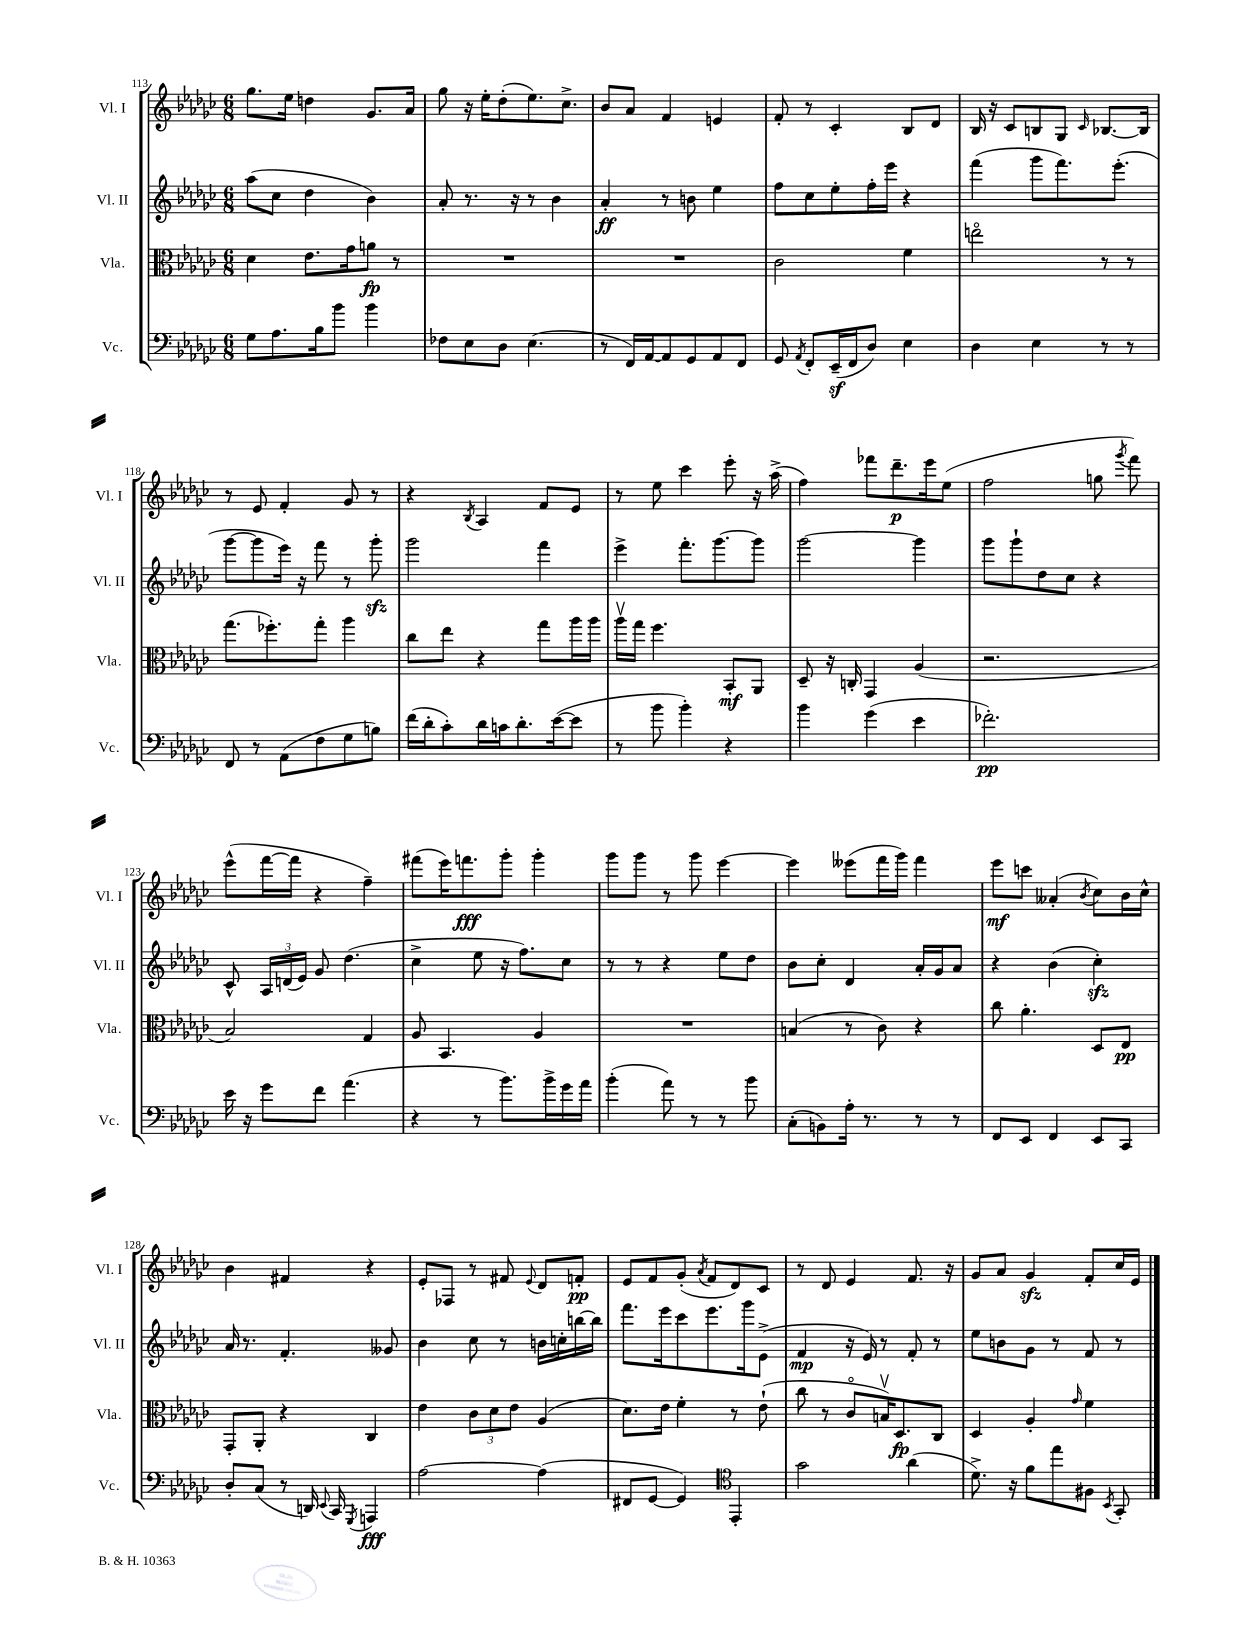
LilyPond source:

<<
\new StaffGroup <<
\new Staff = "s0" \with { instrumentName = "Vl. I" shortInstrumentName = "Vl. I" } {
    \clef treble \key ges \major \numericTimeSignature \time 6/8
    \autoBeamOff ges''8.[ ees''16] d''4 ges'8.[ aes'16] |
    ges''8 r16 ees''16[-. des''8-.( ees''8.) ces''8.]-> |
    bes'8[ aes'8] f'4 e'4 |
    f'8-. r8 ces'4-. bes8[ des'8] |
    bes16 r16 ces'8[ b8 ges8] \grace { ces'16 } bes8.[~ bes16] |
    r8 ees'8 f'4-. ges'8 r8 |
    r4 \acciaccatura { bes8 } aes4 f'8[ ees'8] |
    r8 ees''8 ces'''4 ees'''8-. r16 aes''16->( |
    f''4) fes'''8[ des'''8.--\p ees'''16 ees''8]( |
    f''2 g''8 \acciaccatura { ges'''8 } f'''8) |
    ees'''8[-^( f'''16~ f'''16] r4 f''4--) |
    fis'''8[( ees'''16) f'''8.\fff ges'''8]-. ges'''4-. |
    ges'''8[ ges'''8] r8 ges'''8 ees'''4~ |
    ees'''4 eeses'''8[( f'''16 ges'''16]) f'''4 |
    ees'''8[\mf c'''8] aeses'4-.( \acciaccatura { bes'8 } ces''8[) bes'16 ces''16]-^ |
    bes'4 fis'4 r4 |
    ees'8[-. fes8] r8 fis'8 \appoggiatura { ees'8 } des'8[ f'8]-.\pp |
    ees'8[ f'8 ges'8]-.( \acciaccatura { aes'8 } f'8[ des'8) ces'8] |
    r8 des'8 ees'4 f'8. r16 |
    ges'8[ aes'8] ges'4\sfz f'8[-. ces''16 ees'16] \bar "|." |
}
\new Staff = "s1" \with { instrumentName = "Vl. II" shortInstrumentName = "Vl. II" } {
    \clef treble \key ges \major \numericTimeSignature \time 6/8
    \autoBeamOff aes''8[( ces''8] des''4 bes'4) |
    aes'8-. r8. r16 r8 bes'4 |
    aes'4-.\ff r8 b'8 ees''4 |
    f''8[ ces''8 ees''8-. f''16-. ees'''16] r4 |
    f'''4( ges'''8[ f'''8.) ees'''8.]-.( |
    ges'''8[~ ges'''8 ees'''16]) r16 f'''8 r8 ges'''8-.\sfz |
    ges'''2 f'''4 |
    ees'''4-> f'''8.[-. ges'''8.~ ges'''8] |
    ges'''2~ ges'''4 |
    ges'''8[ ges'''8-! des''8 ces''8] r4 |
    ces'8-^ \tuplet 3/2 { aes16[ d'16( ees'16]) } ges'8 des''4.( |
    ces''4-> ees''8 r16 f''8.[) ces''8] |
    r8 r8 r4 ees''8[ des''8] |
    bes'8[ ces''8]-. des'4 aes'16[-. ges'16 aes'8] |
    r4 bes'4( ces''4-.\sfz) |
    aes'16 r8. f'4.-. geses'8 |
    bes'4 ces''8 r8 b'16[ c''16-. b''16~ b''16] |
    f'''8.[ ees'''16 ces'''8 ees'''8. ges'''16 ees'8]->( |
    f'4\mp r16 ees'16) r8 f'8-. r8 |
    ees''8[ b'8 ges'8] r8 f'8 r8 \bar "|." |
}
\new Staff = "s2" \with { instrumentName = "Vla." shortInstrumentName = "Vla." } {
    \clef alto \key ges \major \numericTimeSignature \time 6/8
    \autoBeamOff des'4 ees'8.[ ges'16 a'8]\fp r8 |
    R2. |
    R2. |
    ces'2 f'4 |
    e''2\flageolet r8 r8 |
    ges''8.[( fes''8.-.) ges''8]-. aes''4 |
    ces''8[ ees''8] r4 ges''8[ aes''16 aes''16] |
    aes''16[\upbow ges''16] f''4. bes,8[-.\mf aes,8] |
    des8-- r16 c16-. ges,4 aes4( |
    r2. |
    bes2) ges4 |
    aes8 bes,4. aes4 |
    R2. |
    b4( r8 ces'8) r4 |
    ces''8 aes'4.-. des8[ ees8]\pp |
    ges,8[-. aes,8]-. r4 ces4 |
    ees'4 \tuplet 3/2 { ces'8[ des'8 ees'8] } aes4( |
    des'8.[) ees'16] f'4-. r8 ees'8-!( |
    ces''8 r8 ces'8[\flageolet b16\upbow) des8.\fp ces8] |
    des4 aes4-. \grace { ges'16 } f'4 \bar "|." |
}
\new Staff = "s3" \with { instrumentName = "Vc." shortInstrumentName = "Vc." } {
    \clef bass \key ges \major \numericTimeSignature \time 6/8
    \autoBeamOff ges8[ aes8. bes16 bes'8] bes'4 |
    fes8[ ees8 des8] ees4.( |
    r8 f,16[) aes,16~ aes,8 ges,8 aes,8 f,8] |
    ges,8 \acciaccatura { aes,8 } f,8[-. ees,16--\sf( f,16 des8]) ees4 |
    des4 ees4 r8 r8 |
    f,8 r8 aes,8[( f8 ges8 b8]) |
    f'16[( des'16-. ces'8-.) des'16 c'16 des'8.-. ees'16~( ees'8] |
    r8 bes'8 bes'4-.) r4 |
    bes'4 ges'4( ees'4 |
    fes'2.-.\pp) |
    ees'16 r16 ges'8[ f'8] aes'4.( |
    r4 r8 bes'8.[) bes'16-> ges'16 aes'16] |
    bes'4-.( aes'8) r8 r8 bes'8 |
    ces8[-.( b,8) aes16]-. r8. r8 r8 |
    f,8[ ees,8] f,4 ees,8[ ces,8] |
    des8[-. ces8]( r8 d,16) \appoggiatura { ees,8 } ces,16 \acciaccatura { ges,,8 } a,,4\fff |
    aes2~ aes4( |
    fis,8[ ges,8]~ ges,4) \clef tenor ees,4-. |
    ges'2 aes'4( |
    des'8.->) r16 f'8[ ees''8 fis8] \acciaccatura { bes,8 } ges,8-. \bar "|." |
}
>>
>>
\layout { \context { \Score currentBarNumber = #113 } }
